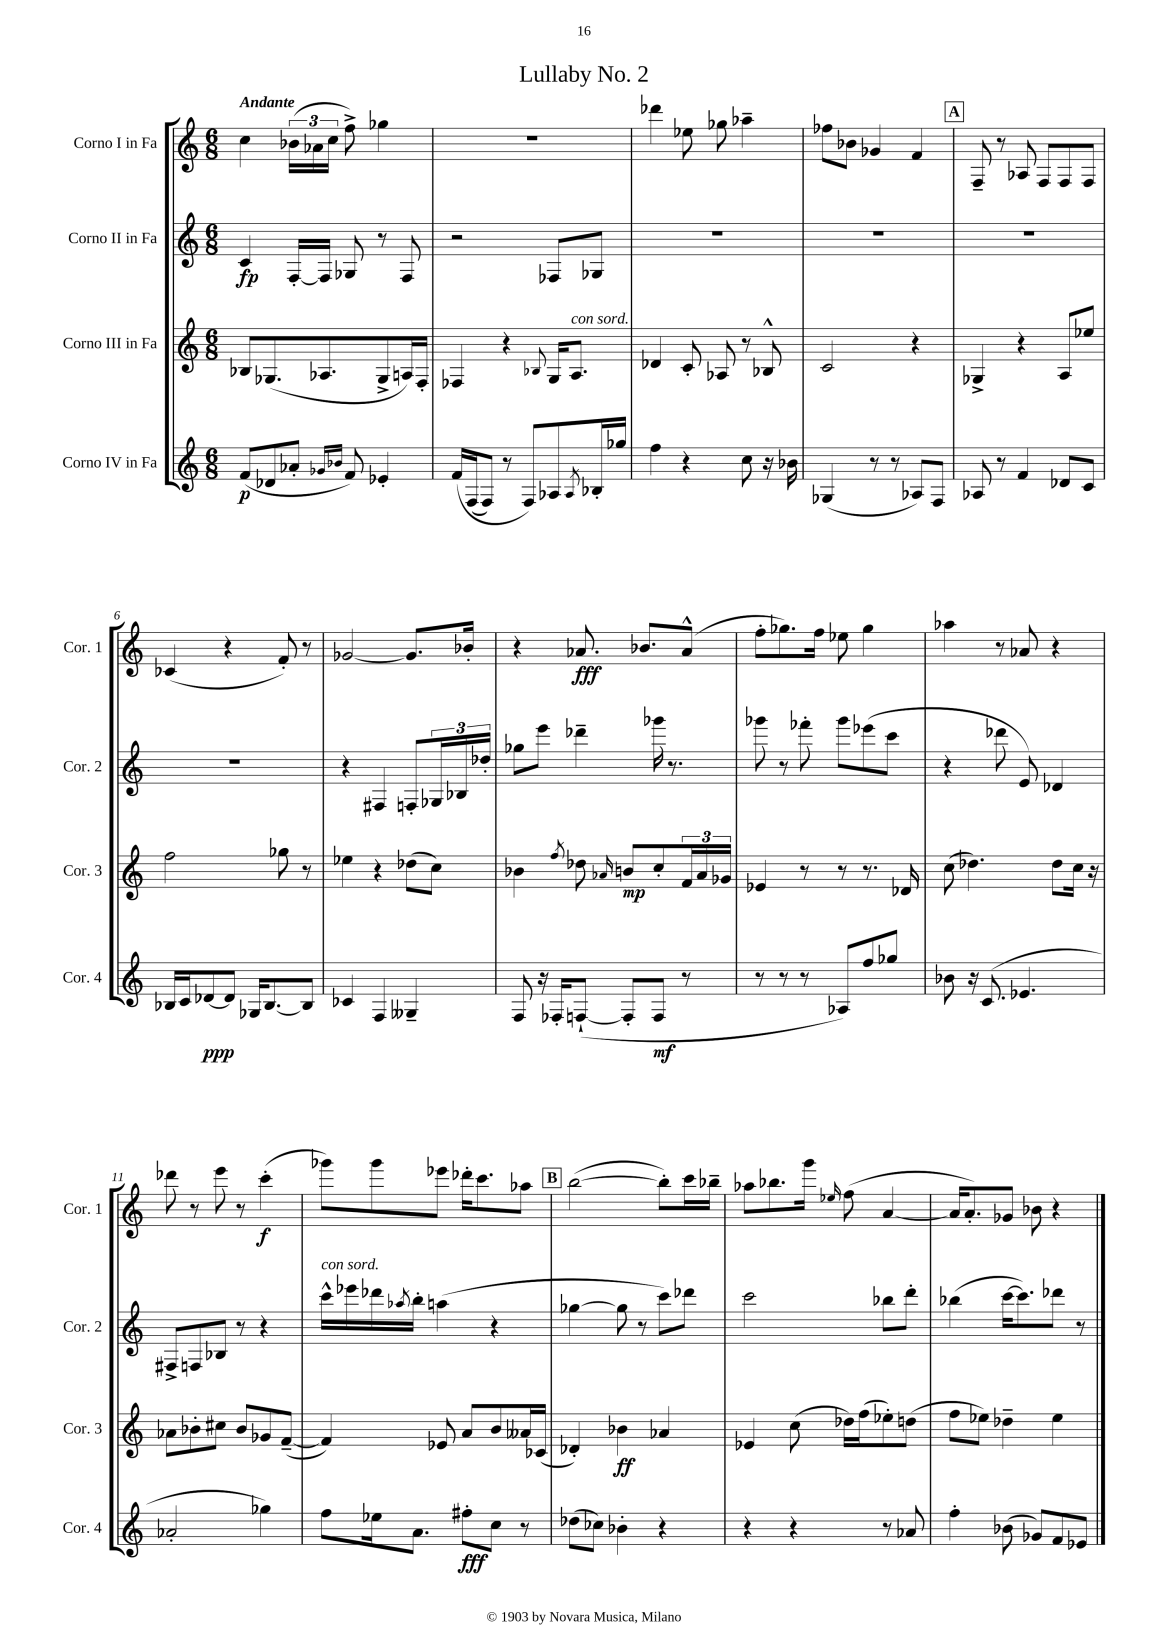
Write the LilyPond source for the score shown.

\header { title = "Lullaby No. 2" }
<<
\new StaffGroup <<
\new Staff = "s0" \with { instrumentName = "Corno I in Fa" shortInstrumentName = "Cor. 1" } {
    \clef treble \key c \major \numericTimeSignature \time 6/8 \tempo "Andante"
    c''4 \tuplet 3/2 { bes'16( aes'16 c''16 } f''8->) ges''4 |
    R2. |
    des'''4 ees''8 ges''8 aes''4-- |
    fes''8 bes'8 ges'4 f'4 |
    \mark \markup { \box "A" } f8-- r8 aes8 f8 f8 f8 |
    ces'4( r4 f'8-.) r8 |
    ges'2~ ges'8. bes'16-. |
    r4 aes'8.\fff bes'8. aes'8-^( |
    f''8-. ges''8.) f''16 ees''8 ges''4 |
    aes''4 r8 aes'8 r4 |
    des'''8 r8 e'''8 r8 c'''4-.\f( |
    ges'''8) ges'''8 ees'''8 des'''16-. c'''8. aes''8 |
    \mark \markup { \box "B" } b''2~( b''8-.) c'''16 bes''16-- |
    aes''8 bes''8. g'''16 \grace { ees''16 } f''8( a'4~ |
    a'16 a'8.-.) ges'8 bes'8 r4 \bar "|." |
}
\new Staff = "s1" \with { instrumentName = "Corno II in Fa" shortInstrumentName = "Cor. 2" } {
    \clef treble \key c \major \numericTimeSignature \time 6/8
    c'4\fp f16~-. f16 ges8 r8 f8 |
    r2 fes8 ges8 |
    R2. |
    R2. |
    \mark \markup { \box "A" } R2. |
    R2. |
    r4 fis4 f8-. \tuplet 3/2 { ges16 bes16 des''16-. } |
    ges''8 e'''8 des'''4-- ges'''16 r8. |
    ges'''8 r8 fes'''8-. ges'''8 ees'''8( c'''8 |
    r4 des'''8 e'8) des'4 |
    fis8-> f8 bes8 r8 r4 |
    c'''16-^^\markup { \italic "con sord." } ees'''16 des'''16 \acciaccatura { aes''8 } b''16-. a''4( r4 |
    \mark \markup { \box "B" } ges''4~ ges''8 r8 c'''8) des'''8 |
    c'''2 bes''8 d'''8-. |
    bes''4( c'''16~ c'''8.) des'''8 r8 \bar "|." |
}
\new Staff = "s2" \with { instrumentName = "Corno III in Fa" shortInstrumentName = "Cor. 3" } {
    \clef treble \key c \major \numericTimeSignature \time 6/8
    bes8 ges8.( aes8. ges8-> a16) f16-. |
    fes4 r4 \appoggiatura { bes8 } g16 a8.^\markup { \italic "con sord." } |
    des'4 c'8-. aes8 r8 bes8-^ |
    c'2 r4 |
    \mark \markup { \box "A" } ges4-> r4 a8 ees''8 |
    f''2 ges''8 r8 |
    ees''4 r4 des''8( c''8) |
    bes'4 \acciaccatura { f''8 } des''8 \grace { aes'16 } b'8\mp c''8-. \tuplet 3/2 { f'16 aes'16 ges'16 } |
    ees'4 r8 r8 r8. des'16 |
    c''8( des''4.) des''8 c''16 r16 |
    aes'8 bes'8-. cis''8 bes'8 ges'8 f'8~--( |
    f'4) ees'8 a'8 b'8 aeses'16 ces'16( |
    \mark \markup { \box "B" } des'4-.) bes'4\ff aes'4 |
    ees'4 c''8( des''16) f''16( ees''8-.) d''8( |
    f''8 ees''8) des''4-- ees''4 \bar "|." |
}
\new Staff = "s3" \with { instrumentName = "Corno IV in Fa" shortInstrumentName = "Cor. 4" } {
    \clef treble \key c \major \numericTimeSignature \time 6/8
    f'8\p( des'8 aes'8-. \grace { ges'16 bes'16 } f'8) ees'4-. |
    f'16\( f16( f8) r8 f8\) aes8 \acciaccatura { aes8 } bes16-. ges''16 |
    f''4 r4 c''8 r16 bes'16 |
    ges4( r8 r8 aes8) f8 |
    \mark \markup { \box "A" } aes8 r8 f'4 des'8 c'8 |
    bes16 c'16 des'8~\ppp des'8 ges16 bes8.~ bes8 |
    ces'4 f4 geses4-- |
    f8 r16 fes16-. f8~-!( f8-. f8\mf r8 |
    r8 r8 r8 aes8) f''8 ges''8 |
    bes'8 r16 c'8.( ees'4. |
    aes'2-. ges''4) |
    f''8 ees''16 a'8. fis''8-.\fff c''8 r8 |
    \mark \markup { \box "B" } des''8( ces''8) bes'4-. r4 |
    r4 r4 r8 aes'8 |
    f''4-. bes'8( ges'8) f'8 ees'8 \bar "|." |
}
>>
>>
